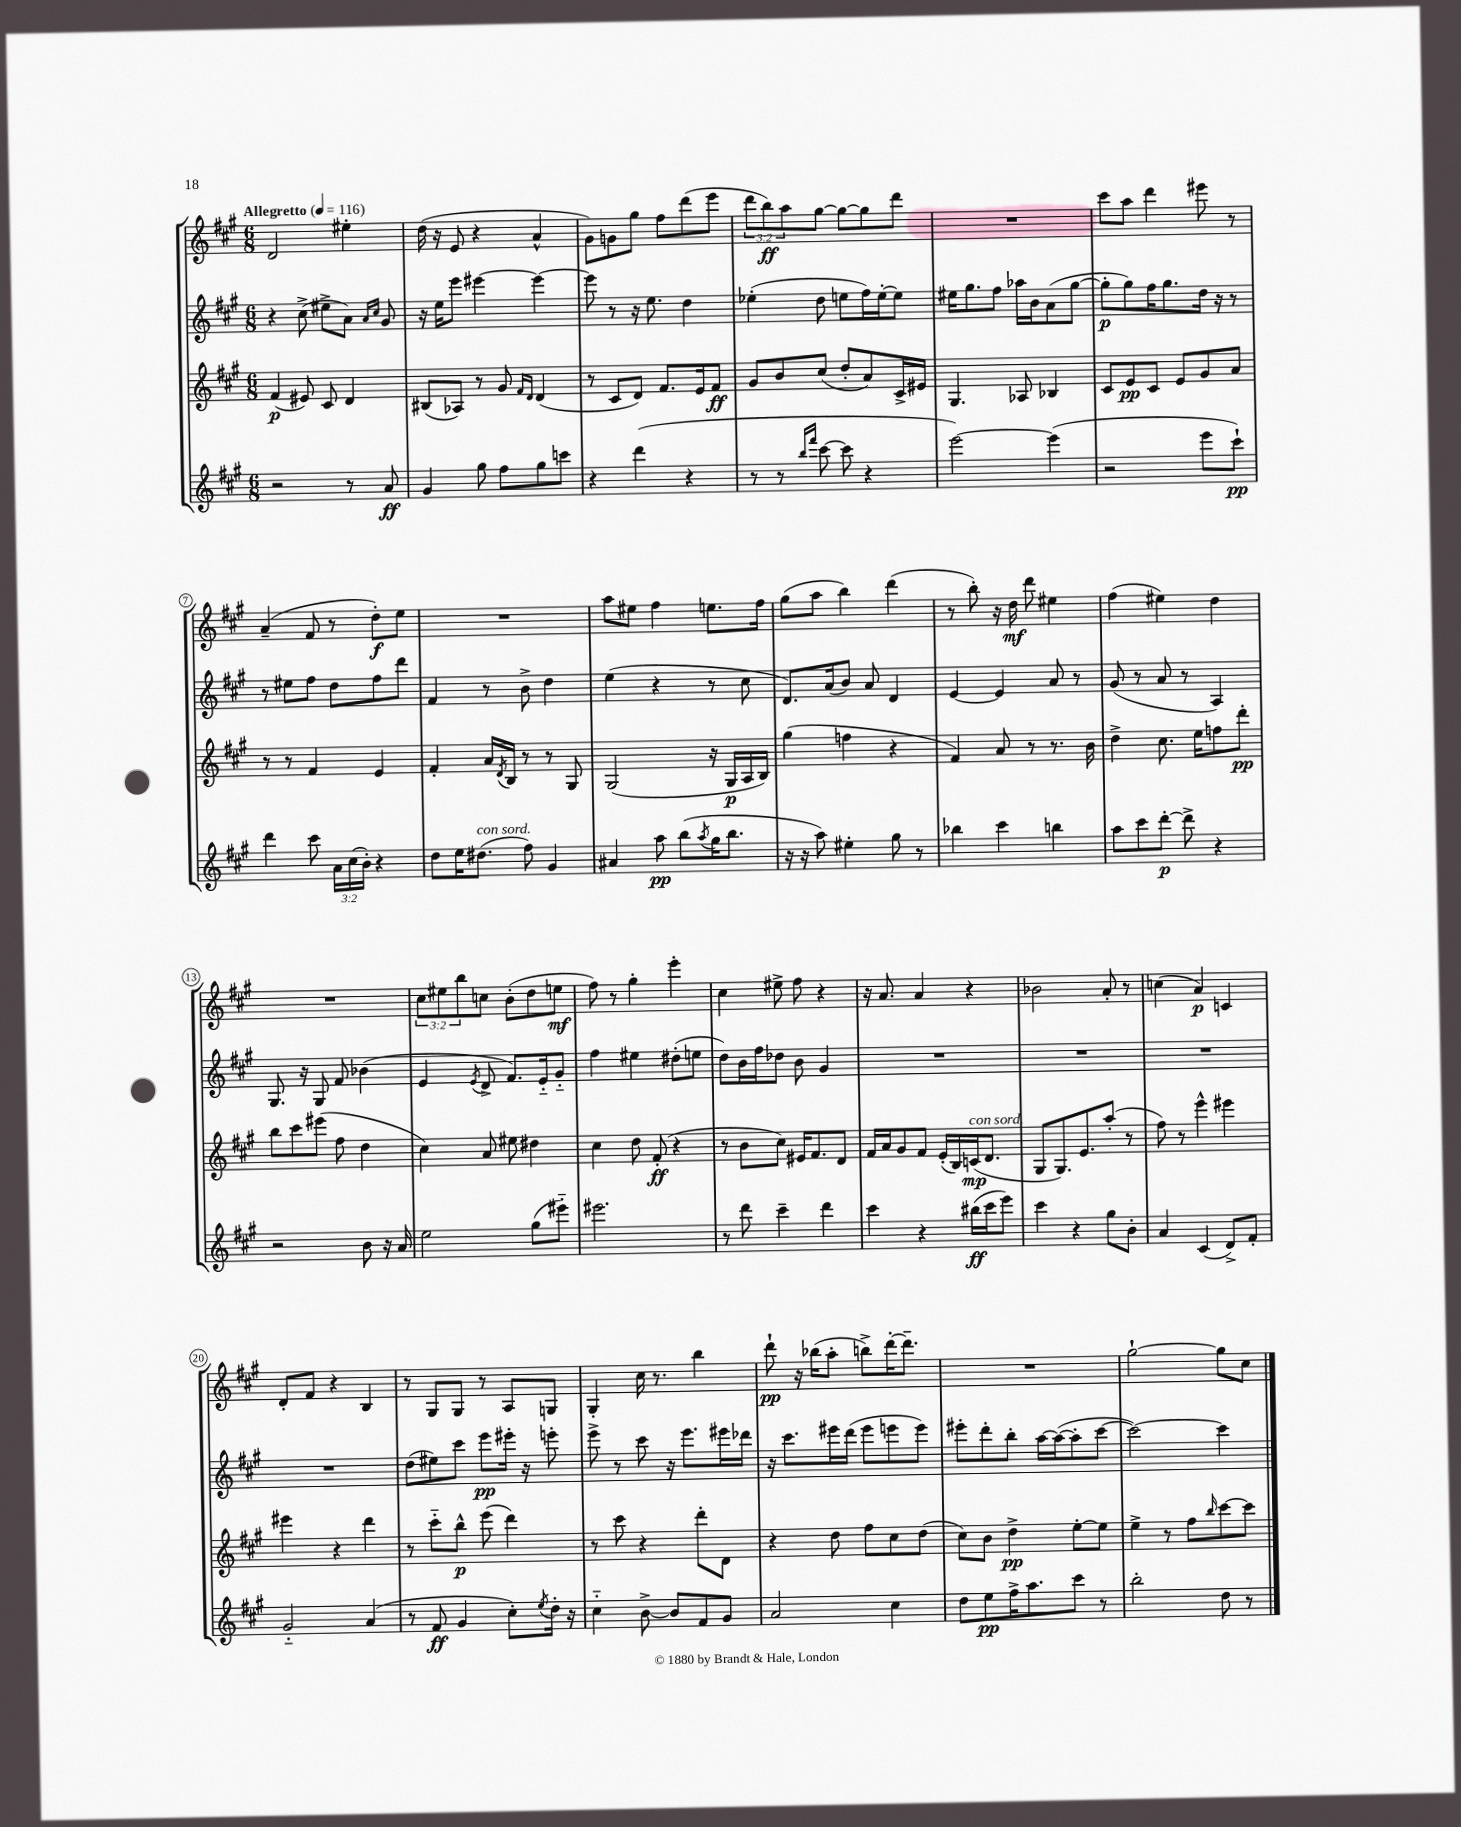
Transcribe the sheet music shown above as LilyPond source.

<<
\new StaffGroup <<
\new Staff = "s0" {
    \clef treble \key a \major \numericTimeSignature \time 6/8 \override Staff.TupletNumber.text = #tuplet-number::calc-fraction-text \tempo "Allegretto" 4 = 116
    d'2 eis''4-. |
    d''16( r16 e'8 r4 a'4-^ |
    gis'8) g'8 gis''8 fis''8 d'''8( e'''8 |
    \tuplet 3/2 { d'''8 b''8\ff) a''8 } gis''8~ gis''8~ gis''8 d'''8 |
    R2. |
    cis'''8 a''8 d'''4 eis'''8 r8 |
    a'4--( fis'8 r8 d''8-.\f) e''8 |
    R2. |
    a''8 eis''8 fis''4 e''8. fis''16 |
    gis''8( a''8 b''4) d'''4( |
    r8 b''8-.) r16 d''16\mf d'''8 eis''4 |
    fis''4( eis''4) d''4 |
    R2. |
    \tuplet 3/2 { cis''8 eis''8 b''8 } c''8 b'8-.( d''8 e''8\mf |
    fis''8) r8 gis''4-. e'''4-. |
    cis''4 eis''8-> fis''8 r4 |
    r16 a'8. a'4 r4 |
    bes'2 a'8-. r8 |
    c''4( a'4\p) c'4 |
    d'8-. fis'8 r4 b4 |
    r8 gis8 gis8 r8 a8 g8 |
    gis4-. cis''16 r8. b''4 |
    d'''8-!\pp r16 bes''16( a''8-. b''8->) d'''16~-. d'''8.-- |
    R2. |
    gis''2~-! gis''8 cis''8 \bar "|." |
}
\new Staff = "s1" {
    \clef treble \key a \major \numericTimeSignature \time 6/8
    r4 cis''8->( eis''8-> a'8) \grace { a'16 cis''16 } gis'8 |
    r16 e''16 e'''8 eis'''4~ eis'''4~ |
    eis'''8 r8 r16 e''8. d''4 |
    ees''4-.( d''8 e''8 fis''16) e''16~-. e''8 |
    eis''16 gis''8. fis''8 aes''16 b'16 a'8( gis''8~ |
    gis''8-.\p gis''8) fis''16 gis''8. d''16 r16 r8 |
    r8 eis''8 fis''8 d''8 fis''8 d'''8 |
    fis'4 r8 b'8-> d''4 |
    e''4( r4 r8 cis''8 |
    d'8.) a'16( b'8) a'8 d'4 |
    e'4~ e'4 a'8 r8 |
    gis'8( r8 a'8 r8 a4) |
    gis8. r16 gis8 fis'8 bes'4( |
    e'4 \acciaccatura { e'8 } d'8-> fis'8.) e'16-_ gis'8-_ |
    fis''4 eis''4 dis''8-.( e''8 |
    d''8) b'16 fis''16 des''8 b'8 gis'4 |
    R2. |
    R2. |
    R2. |
    R2. |
    d''8( eis''8) cis'''8 e'''8\pp eis'''16-. r16 e'''8-. |
    e'''8-> r8 cis'''8 r16 e'''8. eis'''16 des'''16 |
    r16 cis'''8. eis'''16 d'''16( eis'''8 e'''8 e'''8) |
    eis'''8-. d'''8-. b''8-. a''16~ a''16~( a''8-. cis'''8~ |
    cis'''2~) cis'''4 \bar "|." |
}
\new Staff = "s2" {
    \clef treble \key a \major \numericTimeSignature \time 6/8
    fis'4\p( eis'8) cis'8 d'4 |
    bis8( aes8) r8 gis'8 \grace { fis'16 d'16 } d'4( |
    r8 cis'8 d'8) fis'8. e'16 fis'8\ff |
    gis'8 b'8 cis''8( d''8-. a'8) cis'16-> eis'16 |
    gis4. aes8 bes4 |
    cis'8 e'8\pp cis'8 e'8 gis'8 a'8 |
    r8 r8 fis'4 e'4 |
    fis'4-. a'16 \acciaccatura { d'8 } b16 r8 r8 gis8 |
    gis2( r16 gis16\p a16 b16) |
    gis''4( f''4 r4 |
    fis'4) a'8 r8 r8. b'16 |
    d''4-> cis''8. e''16 f''8 d'''8-.\pp |
    b''8 cis'''8 eis'''8( fis''8 d''4 |
    cis''4) a'8 eis''8 dis''4 |
    cis''4 d''8 fis'8-.\ff( r4 |
    r8 b'8 cis''8) eis'16 fis'8. d'8 |
    fis'16 a'16 gis'8 fis'8 e'16-.( b16) c'16\mp^\markup { \italic "con sord." }( d'8. |
    gis8 gis8.) e'8. a''8-.( r8 |
    fis''8) r8 e'''4-^ eis'''4 |
    eis'''4 r4 d'''4 |
    r8 cis'''8-_ b''8-^\p e'''8( d'''4) |
    r8 cis'''8 r4 d'''8-. d'8 |
    r4 d''8 fis''8 cis''8 d''8( |
    cis''8) b'8 d''4->\pp e''8~-. e''8 |
    e''4-> r8 fis''8 \grace { b''16 } cis'''8~ cis'''8 \bar "|." |
}
\new Staff = "s3" {
    \clef treble \key a \major \numericTimeSignature \time 6/8 \override Staff.TupletNumber.text = #tuplet-number::calc-fraction-text
    r2 r8 a'8\ff |
    gis'4 gis''8 fis''8 gis''8 c'''8 |
    r4 d'''4( r4 |
    r8 r8 \grace { b''16 fis'''16 } cis'''8~ cis'''8 r4 |
    e'''2~) e'''4( |
    r2 e'''8 cis'''8-!\pp) |
    d'''4 cis'''8 \tuplet 3/2 { a'16 cis''16( b'16-.) } r4 |
    d''8 e''16 dis''8.^\markup { \italic "con sord." }( fis''8) gis'4 |
    ais'4 a''8\pp b''8( \acciaccatura { a''8 } gis''16 b''8. |
    r16 r16 a''8) eis''4-. gis''8 r8 |
    bes''4 cis'''4 b''4 |
    a''8 cis'''8 d'''8~-.\p d'''8-> r4 |
    r2 b'8 r16 a'16 |
    e''2 gis''8( eis'''8-_) |
    eis'''2. |
    r8 d'''8 cis'''4-- d'''4 |
    cis'''4 r4 bis''16\ff( cis'''16 e'''8) |
    cis'''4 r4 gis''8 b'8-. |
    a'4 cis'4( d'8->) fis'8-. |
    gis'2-_ a'4( |
    r8 fis'8\ff gis'4 cis''8-.) \acciaccatura { e''8 } d''16-. r16 |
    cis''4-_ b'8~-> b'8 fis'8 gis'8 |
    a'2 cis''4 |
    d''8 e''8\pp fis''16-> a''8. cis'''8 r8 |
    b''2-. d''8 r8 \bar "|." |
}
>>
>>
\layout { \context { \Score \override BarNumber.stencil = #(make-stencil-circler 0.1 0.3 ly:text-interface::print) } }
